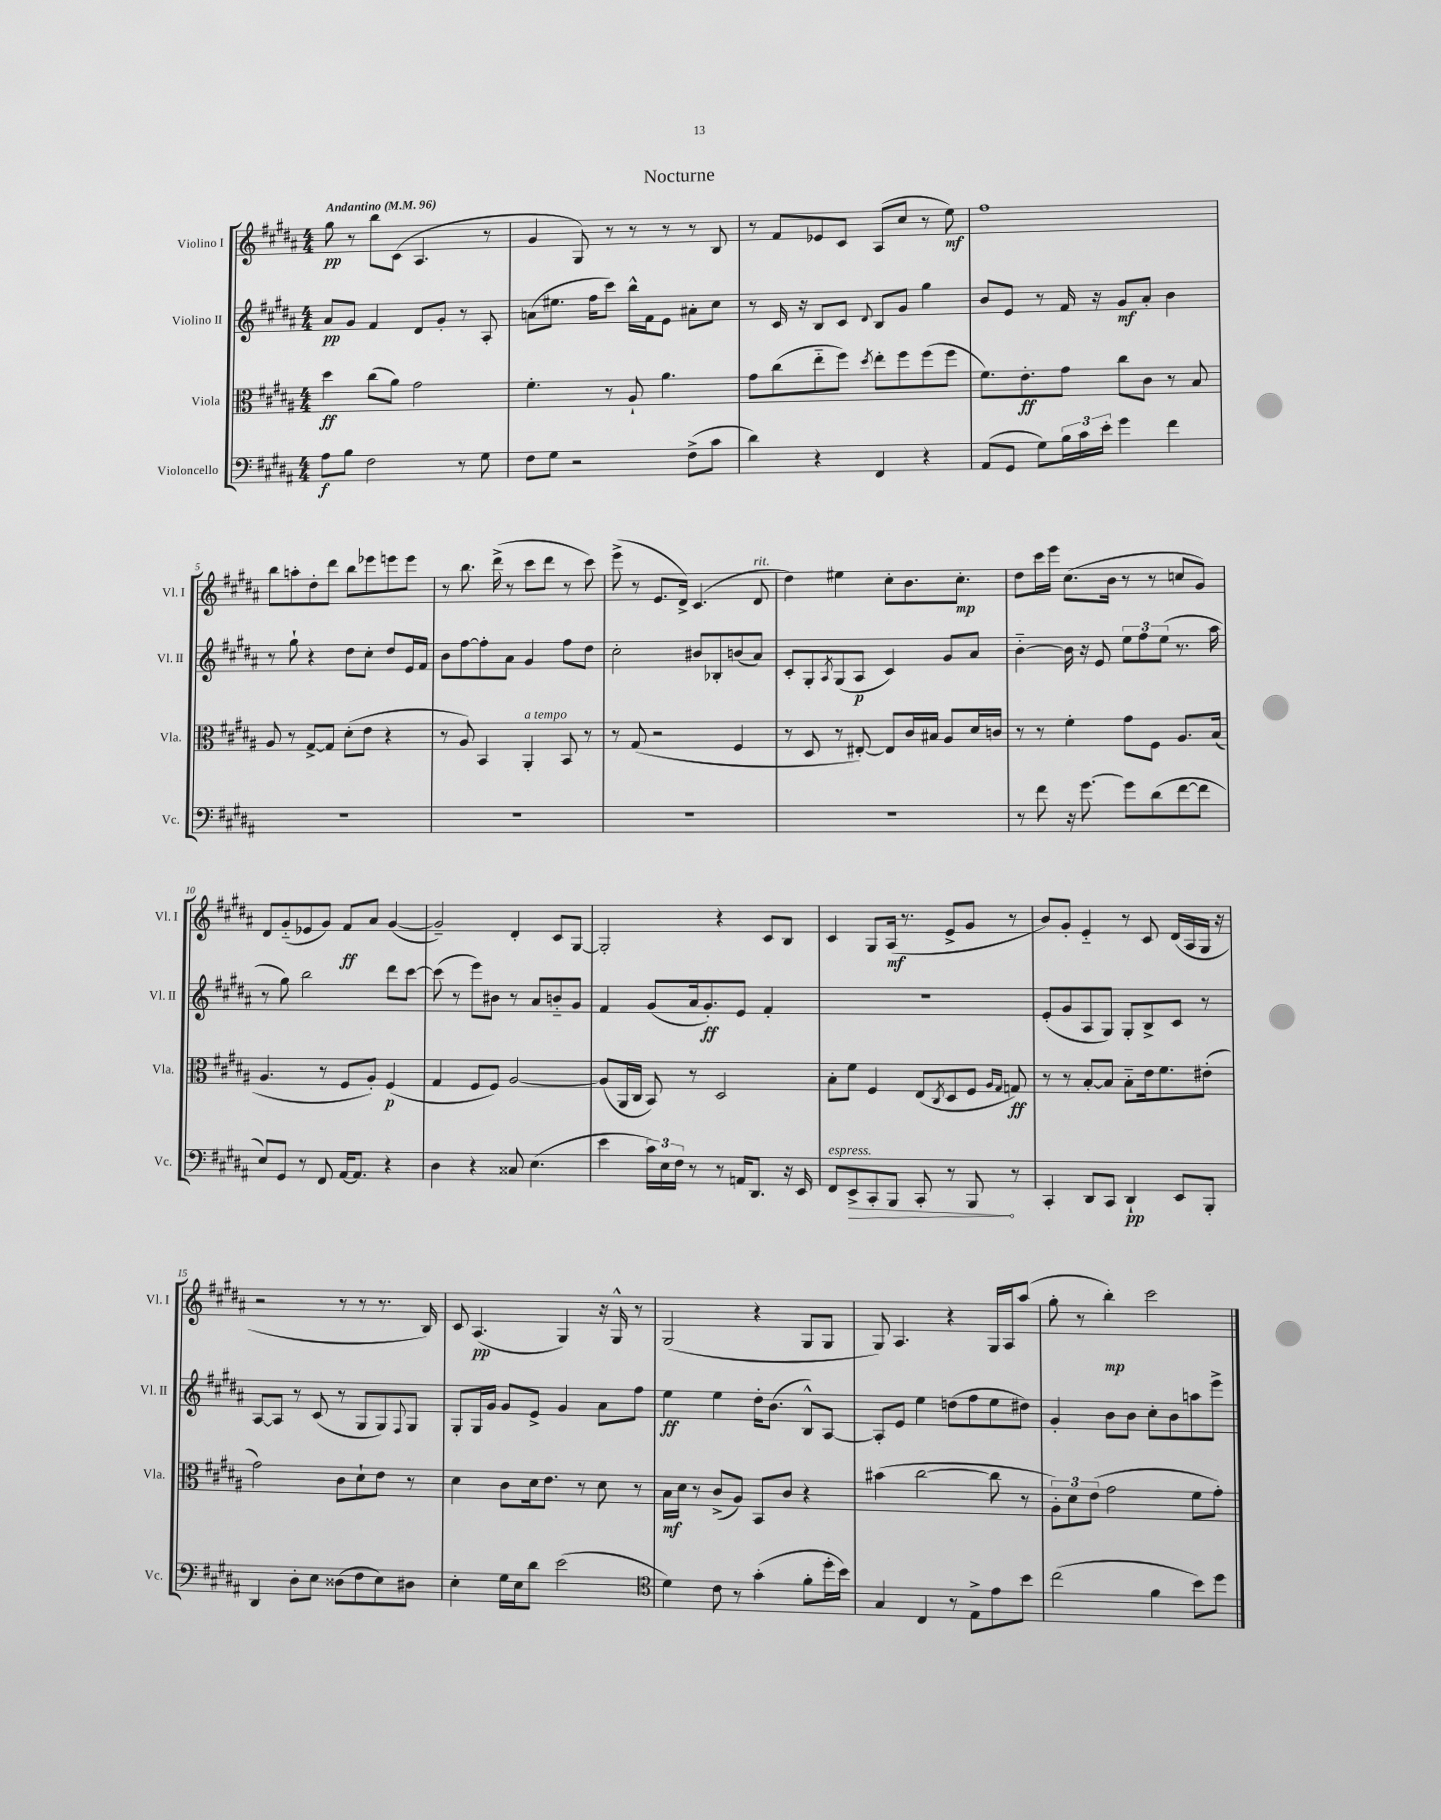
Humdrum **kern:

**kern	**kern	**kern	**kern
*staff4	*staff3	*staff2	*staff1
*clefF4	*clefC3	*clefG2	*clefG2
*k[f#c#g#d#a#]	*k[f#c#g#d#a#]	*k[f#c#g#d#a#]	*k[f#c#g#d#a#]
*M4/4	*M4/4	*M4/4	*M4/4
*MM96	*MM96	*MM96	*MM96
8A#	4dd#	8a#	8gg#
8B	.	8g#	8r
2F#	(8cc#	4f#	8bb
.	8a#)	.	(8c#
.	2g#	8d#	4.A#
.	.	8g#'	.
8r	.	8r	.
8G#	.	8A#'	8r
=	=	=	=
8F#	4.f#'	(8a	4g#
8G#	.	8.ee#	.
2r	.	.	8G#)
.	.	16ff#	.
.	8r	8ccc#)	8r
.	8A#`	16bb^^	8r
.	.	16f#	.
.	4.a#	8e	8r
(8F#^	.	8a#'	8r
8c#	.	8cc#	8B
=	=	=	=
4d#)	8g#	8r	8r
.	(8cc#	16c#	8f#
.	.	16r	.
4r	8ee'~	8B	8e-
.	8ff#)	8c#	8c#
.	8qdd#	8qqd#	.
4FF#	8ee'	8B	(8A#
.	8ff#	8g#	8cc#
4r	(8ff#	4gg#	8r
.	8ff#	.	8ee)
=	=	=	=
(8AA#	8.f#)	8b	1ff#
8GG#	.	8e	.
.	8.e'	.	.
8G#)	.	8r	.
24B	8g#	16f#	.
24c#	.	.	.
.	.	16r	.
24e'	.	.	.
4g#	8cc#	8g#	.
.	8c#	8a#'	.
4f#	8r	4b	.
.	8B	.	.
=	=	=	=
1r	8A#	8r	8bb
.	8r	8gg#`	8aa'
.	[8G#^	4r	8dd#'
.	8G#]	.	8ddd#
.	(8d#'	8dd#	8bb
.	8e	8cc#'	8eee-
.	4r	8dd#	8eee
.	.	16e	8eee
.	.	16f#	.
=	=	=	=
1r	8r	8b	8r
.	8A#)	[8ff#	8.bb
.	4BB	8ff#']	.
.	.	.	(16ddd#^
.	.	8a#	8r
.	4AA#'	4g#	8ccc#
.	.	.	8ddd#
.	8BB	8ff#	8r
.	8r	8dd#	8ccc#)
=	=	=	=
1r	8r	2cc#'	(8eee^
.	(8G#	.	8r
.	2r	.	8.e
.	.	.	16d#^)
.	.	8b#	(4.c#
.	.	8B-'	.
.	4F#	(8b	.
.	.	8a#)	8d#
=	=	=	=
1r	8r	8c#'	4dd#)
.	8D#	8G#'	.
.	.	8qA#	.
.	8r	(8G#	4ee#
.	[8E#')	8A#	.
.	8E#]	4c#)	8cc#'
.	16c#	.	8.b
.	16B#	.	.
.	8A#	8g#	.
.	.	.	8.cc#'
.	16d#	8a#	.
.	16c	.	.
=	=	=	=
8r	8r	[4b'~	8dd#
8f#	8r	.	16ccc#
.	.	.	16eee
16r	4f#'	16b]	(8.cc#
[8.g#	.	16r	.
.	.	8e	.
.	.	.	16b
8g#]	8g#	12ee	8r
.	.	12ff#	.
(8d#	8F#	.	8r
.	.	(12ee	.
[8f#	8.A#	8.r	8cc
8f#]	.	.	8g#)
.	(16B	16aa#	.
=	=	=	=
8E)	4.A#	8r	8d#
8GG#	.	8gg#)	(8g#'~
8r	.	2bb	8e-
8FF#	8r	.	8g#)
[16AA#	8F#	.	8f#
8.AA#]	.	.	.
.	8A#')	.	8a#
4r	(4F#	8ddd#	([4g#
.	.	[8ccc#	.
=	=	=	=
4D#	4G#	(8ccc#]	2g#~])
.	.	8r	.
4r	8F#	8eee)	.
.	8F#)	8b#	.
8C##	[2A#	8r	4d#'
(4.E	.	8a#	.
.	.	8b'~	8c#
.	.	8g#	[8G#
=	=	=	=
4e	(8A#]	4f#	2G#']
.	16AA#	.	.
.	16C#	.	.
24c#)	8BB)	(8g#	.
24E	.	.	.
24F#	.	.	.
8r	8r	16a#	.
.	.	8.g#')	.
8r	2D#	.	4r
16AA	.	8e	.
8.DD#	.	.	.
.	.	4f#'	8c#
16r	.	.	8B
16EE	.	.	.
=	=	=	=
8FF#	8B'	1r	4c#
8EE^	8f#	.	.
8CC#'	4F#	.	8G#
8BBB	.	.	(16A#
.	.	.	8.r
8CC#'	(8E	.	.
.	8qC#	.	.
8r	8D#	.	8e^
8BBB	8F#	.	8g#
.	16qqA#	.	.
.	16qqG#	.	.
8r	8G)	.	8r
=	=	=	=
4CC#'	8r	(8e'	8b)
.	8r	8g#	8g#'
8DD#	[8B'	8A#	4e'~
8CC#	8B]	8G#)	.
4DD#`	8B'~	8G#'	8r
.	16e	8B^	8c#
.	8.f#	.	.
8EE	.	8c#	(16d#
.	.	.	16A#
8BBB'	(8e#'	8r	16G#
.	.	.	16r
=	=	=	=
4DD#	2g#)	[8A#	2r
.	.	8A#]	.
8D#'	.	8r	.
8E	.	(8c#	.
(8D##	8c#	8r	8r
8F#	8d#`	8G#	8r
8E)	8e	8G#)	8.r
.	.	8qqF#	.
8D#	8r	8G#	.
.	.	.	16B)
=	=	=	=
4E'	4d#	8G#'	8c#
.	.	16G#	(4.A#
.	.	16g#	.
16G#	8c#	8g#	.
16E	.	.	.
8d#	16d#	8e^	.
.	8.e	.	.
(2e	.	4g#	4G#)
.	8r	.	.
.	8d#	8a#	16r
.	.	.	16G#^^
.	8r	8ff#	8r
=	=	=	=
*clefC4	*	*	*
4d#)	16B	4ee	(2G#
.	16d#	.	.
.	8r	.	.
8c#	(8c#^	4ee	.
8r	8A#)	.	.
(4g#'	8BB	16dd#'	4r
.	.	(8.b	.
.	8c#	.	.
8f#'	4r	8B^^)	8G#
16dd#'	.	[8A#	8G#
16b)	.	.	.
=	=	=	=
4G#	(4b#	8A#']	8G#)
.	.	8e	4.A#
4C#	[2cc#	4ee	.
8r	.	(8dd	4r
8E^	.	8ff#	.
8e	8cc#]	8ee	16G#
.	.	.	16A#
8b	8r	8dd#)	(8aa#
=	=	=	=
(2cc#	12A#')	4g#'	8gg#'
.	12d#	.	.
.	.	.	8r
.	(12e	.	.
.	2g#	8b	4bb')
.	.	8b	.
4f#	.	8cc#'	2ccc#
.	.	8b	.
8b)	8f#	8aa	.
8dd#	8g#')	8eee^	.
==	==	==	==
*-	*-	*-	*-
